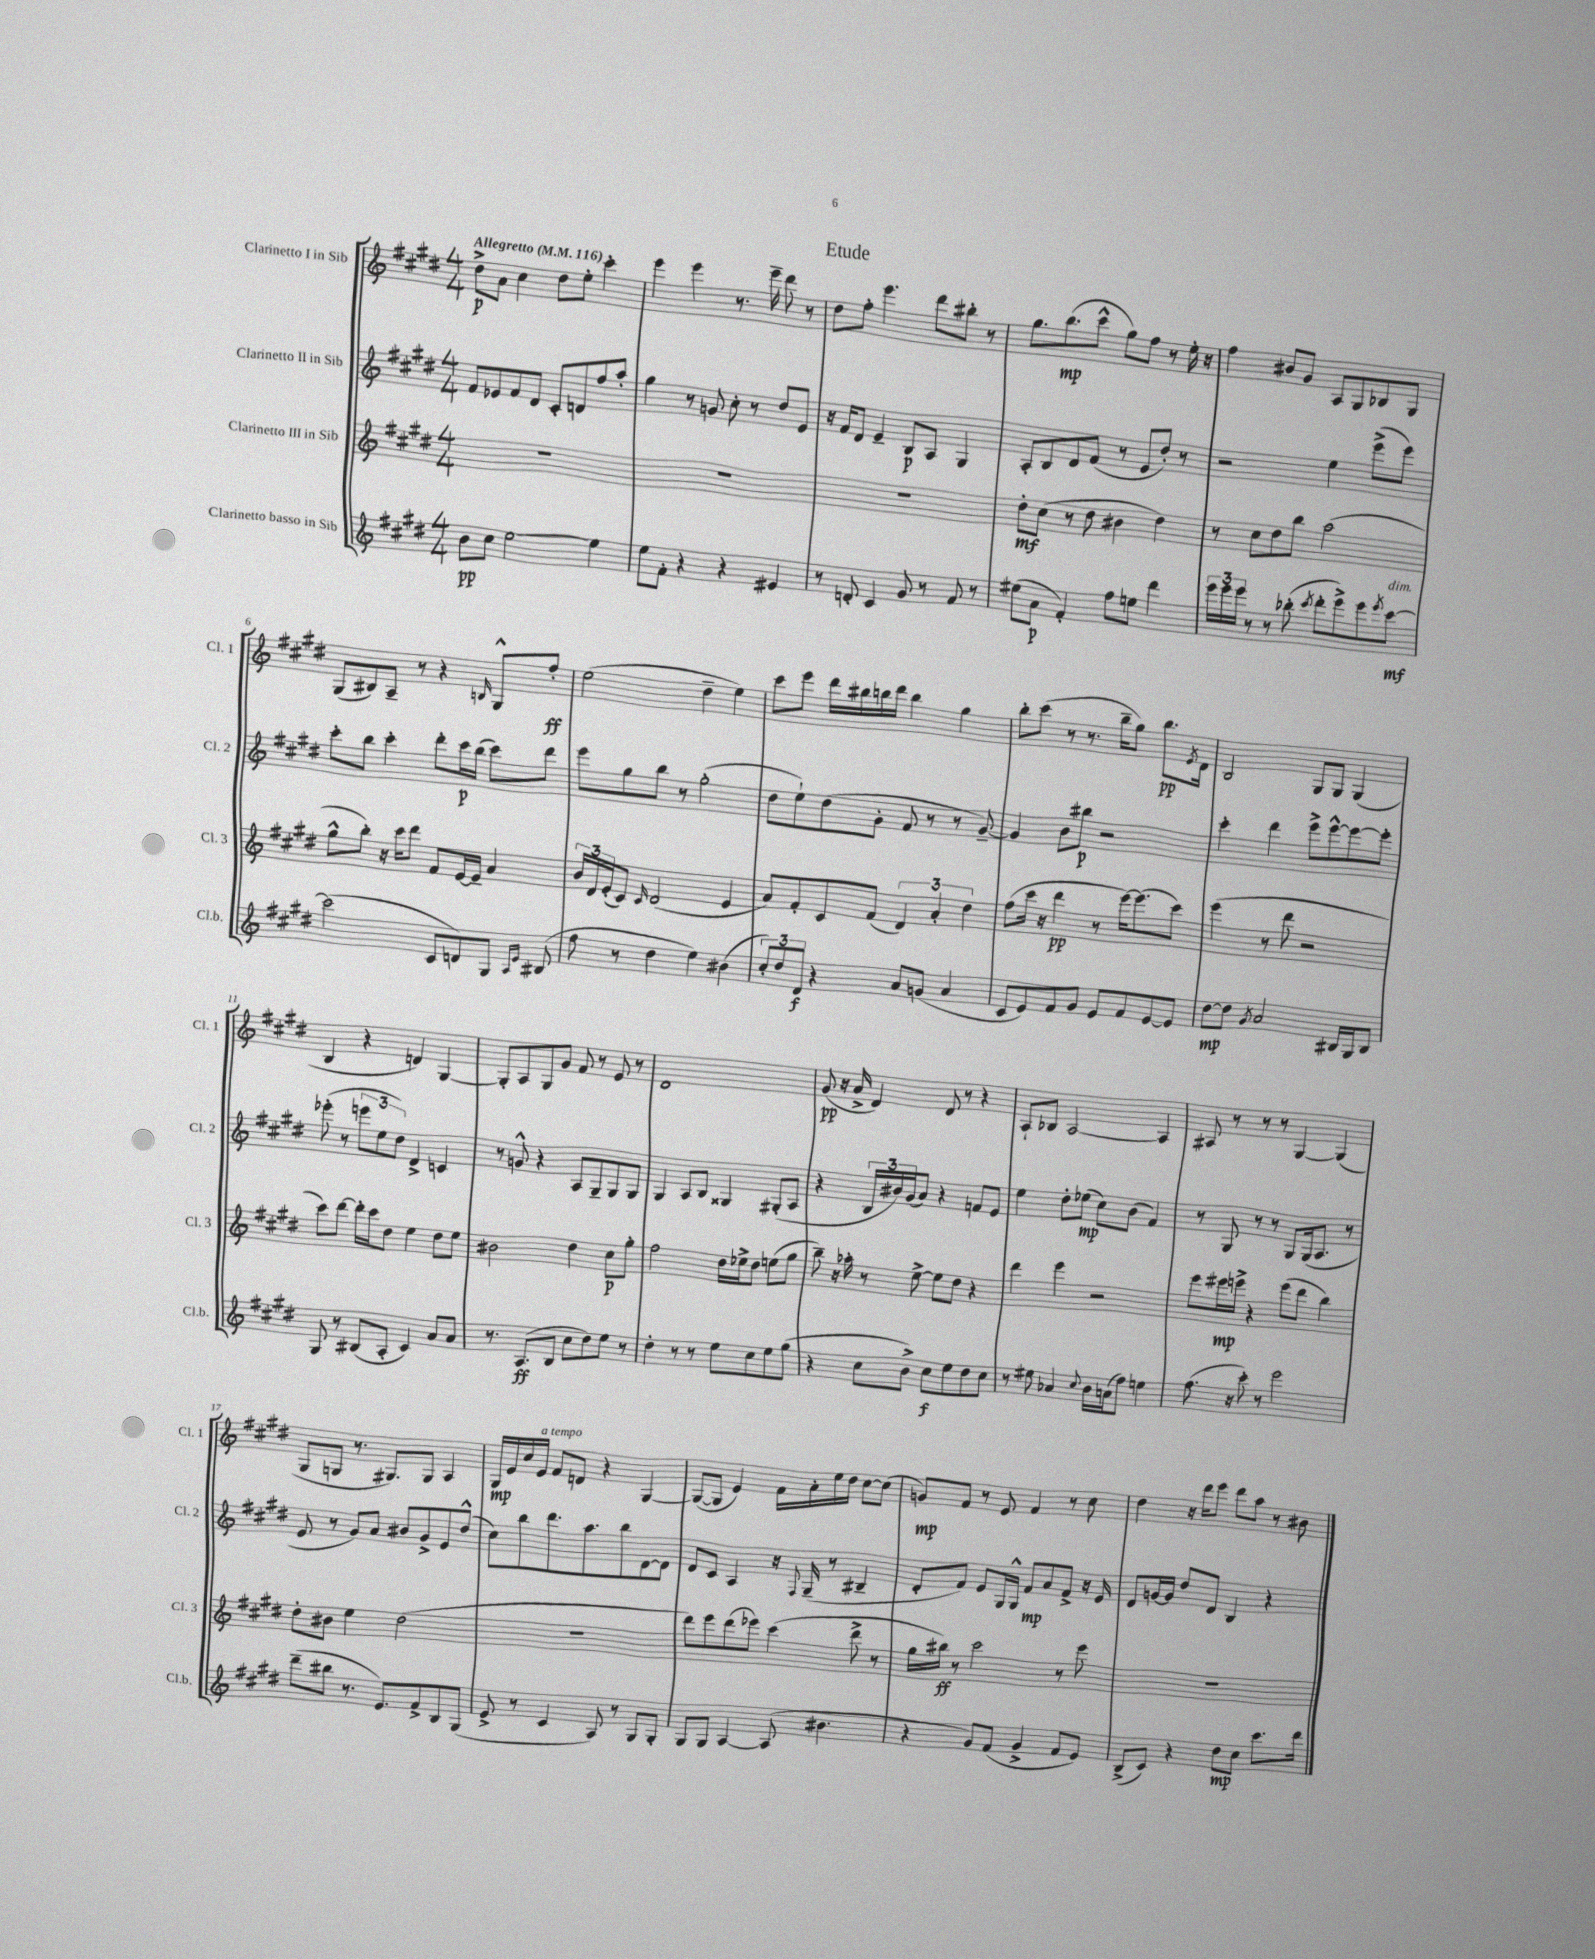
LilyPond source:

\header { title = "Etude" }
<<
\new StaffGroup <<
\new Staff = "s0" \with { instrumentName = "Clarinetto I in Sib" shortInstrumentName = "Cl. 1" } {
    \clef treble \key e \major \numericTimeSignature \time 4/4 \tempo "Allegretto" 4 = 116
    dis''8->\p a'8 cis''4 dis''8 e''8-. cis'''4-. |
    e'''4 e'''4 r8. e'''16-- dis'''8 r8 |
    dis''8 fis''8-. e'''4. dis'''8 bis''8-. r8 |
    gis''8. b''8.\mp( cis'''8-^ gis''8) fis''8 r8 e''16-. r16 |
    fis''4 bis'8 gis'8 a8 gis8 bes8 gis8 |
    gis8( bis8) a8-- r8 r4 \grace { b16 } gis8-^ fis''8-.\ff |
    e''2( dis''4-- e''4) |
    cis'''8 e'''8 dis'''16 bis''16 b''16 dis'''16 b''4 gis''4 |
    b''8-. cis'''8( r8 r8. b''16-- gis''8) b''8.\pp \acciaccatura { e'8 } dis'16 |
    b2 gis8 gis8 gis4( |
    b4 r4 d'4) gis4~ |
    gis8-. a8 gis8 gis'8 fis'8 r8 e'8 r8 |
    dis'1 |
    gis'8\pp( r16 a'16-> dis'4) dis'8 r8 r4 |
    a8-! bes8 a2~ a4 |
    ais8 r8 r8 r8 gis4~ gis4( |
    gis8 g8 r8. gis8.) gis8 a4 |
    gis16\mp e'16 cis''16 e'16^\markup { \italic "a tempo" } fis'8 d'8 r4 gis4~ |
    gis8~( gis8 e'4) fis'16 a'16-. e''16 dis''16 cis''8~ cis''8( |
    g'8\mp) fis'8 r8 e'8 fis'4 r8 cis''8 |
    dis''4 r16 dis'''16 e'''8 dis'''8 a''8 r8 bis'8 \bar "|." |
}
\new Staff = "s1" \with { instrumentName = "Clarinetto II in Sib" shortInstrumentName = "Cl. 2" } {
    \clef treble \key e \major \numericTimeSignature \time 4/4
    fis'8 ees'8 fis'8 dis'8 cis'8-. d'8 fis''8 a''8-. |
    gis''4 r8 g'8 cis''8-. r8 dis''8 e'8 |
    r16 fis'16 dis'8 e'4-- b8\p a8 gis4 |
    a8-. b8 dis'8 fis'8( r8 e'8 dis''8-.) r8 |
    r2 e''4 e'''8->( e'''8) |
    cis'''8-. b''8 cis'''4-. dis'''8-. cis'''16\p b''16( cis'''8) dis'''8 |
    e'''8 gis''8 b''8 r8 gis''2-.( |
    dis''8 e''8-!) dis''8( gis'8-. fis'8 r8 r8 gis'8~--) |
    gis'4 b'8 bis''8\p r2 |
    cis'''4-. dis'''4 e'''8-> e'''8~-^ e'''8~ e'''8-. |
    ees'''8-.( r8 \tuplet 3/2 { e'''8 e''8 dis''8) } dis'4-> c'4 |
    r8 g'8-^ r4 a8 gis8-- gis8 gis8 |
    gis4 a8 b8 gisis4 gis8-.( a8 |
    r4 \tuplet 3/2 { b16 bis'16) gis'16( } a'8) r4 f'8 e'8 |
    e''4 dis''8-. ees''8\mp( cis''8) b'8( fis'4) |
    r8 gis8 r8 r8 gis8 gis16( a8. r8 |
    e'8 r8 gis'8) a'8 bis'8 gis'8-> e'8 dis''8-^( |
    cis''8) b''8 dis'''8. a''8. b''8 dis'8~ dis'8 |
    dis'8 cis'8 a4 r16 \appoggiatura { fis8 } gis16--( r8 bis4-- |
    dis'8-. fis'8) e'8 gis16 gis16-^ fis'8\mp a'8 fis'8-> r16 e'16 |
    dis'8 g'16~ g'16 dis''8 dis'8 b4 r4 \bar "|." |
}
\new Staff = "s2" \with { instrumentName = "Clarinetto III in Sib" shortInstrumentName = "Cl. 3" } {
    \clef treble \key e \major \numericTimeSignature \time 4/4
    R1 |
    R1 |
    R1 |
    dis''8-.\mf cis''8( r8 dis''8 bis'4 dis''4) |
    r8 cis''8 dis''8 b''8 a''2( |
    gis''8-^ b''8-.) r16 cis'''16 dis'''8 fis'8 e'16~ e'16-- a'4 |
    \tuplet 3/2 { b'16 dis'16 e'16-.( } cis'8) \grace { cis'16 } dis'2( e'4 |
    a'8) fis'8-. cis'8 fis'8( \tuplet 3/2 { dis'4) a'4-. dis''4 } |
    fis''8( cis'''16 r16 dis'''4\pp r8 e'''16~) e'''8.( cis'''8) |
    e'''4( r8 dis'''8 r2 |
    cis'''8) dis'''8~ dis'''16-. cis'''16 dis''8 e''4 dis''8 e''8 |
    bis'2 dis''4 cis''8\p gis''8-. |
    fis''2 dis''16 ees''16-> dis''8 e''8( gis''8 |
    b''8--) r16 aes''16-. r8 e''8~-> e''8 dis''8 r4 |
    dis'''4 e'''4 r2 |
    e'''8 eis'''16\mp e'''16-> r4 e'''8( dis'''8 b''4) |
    dis''8-. bis'8 e''4 dis''2( |
    R1 |
    dis'''8) e'''8 dis'''8( ees'''8) cis'''4( dis'''8-> r8 |
    gis''16 bis''16\ff) r8 cis'''2 r8 e'''8 |
    R1 \bar "|." |
}
\new Staff = "s3" \with { instrumentName = "Clarinetto basso in Sib" shortInstrumentName = "Cl.b." } {
    \clef treble \key e \major \numericTimeSignature \time 4/4
    b'8\pp cis''8 e''2~ e''4 |
    e''8 fis'8-. r4 r4 eis'4 |
    r8 d'8-. cis'4 gis'8 r8 fis'8 r8 |
    eis''8( a'8\p fis'4-.) fis''8 e''8 dis'''4 |
    \tuplet 3/2 { e'''16 e'''16 e'''16 } r8 r8 bes''8-.( \acciaccatura { cis'''8 } dis'''8-. e'''8->) e'''8 \acciaccatura { e'''8 } cis'''8~\mf^\markup { \italic "dim." } |
    cis'''2( cis'8 d'8) gis8 \grace { a16 e'16 } bis8( |
    fis''8 r8 dis''4 e''4) bis'4( |
    \tuplet 3/2 { cis''8-.) dis''8 dis'8\f } r4 a'8 g'8( a'4 |
    cis'8 e'8) fis'8 gis'8 e'8 fis'8 e'8~ e'8 |
    dis''8~\mp dis''8 \acciaccatura { gis'8 } a'2 bis16 gis16 bis8 |
    gis8 r8 bis8( a8-. cis'4) a'8 a'8 |
    r8. a8.\ff( b8 cis''8 dis''8) e''8 r8 |
    dis''4-. r8 r8 e''8 cis''8 e''8 gis''8( |
    r4 cis''8 b'8->) cis''8\f e''8 dis''8 cis''8 |
    r8 eis''8 aes'4 \appoggiatura { cis''8 } b'16 a'16( fis''8) e''4 |
    fis''8.( r16 cis'''8-.) r8 e'''2 |
    dis'''8--( bis''8 r8. e'8.) fis'8-> b8 gis8( |
    e'8-> r8 cis'4 a8) r8 gis8 gis8-. |
    gis8 gis8 a4~ a8( bis'4. |
    r4 gis'8) fis'8( gis'4-> fis'8 e'8) |
    b8->( cis'8) r4 dis''8\mp cis''8 cis'''8. dis'''16 \bar "|." |
}
>>
>>
